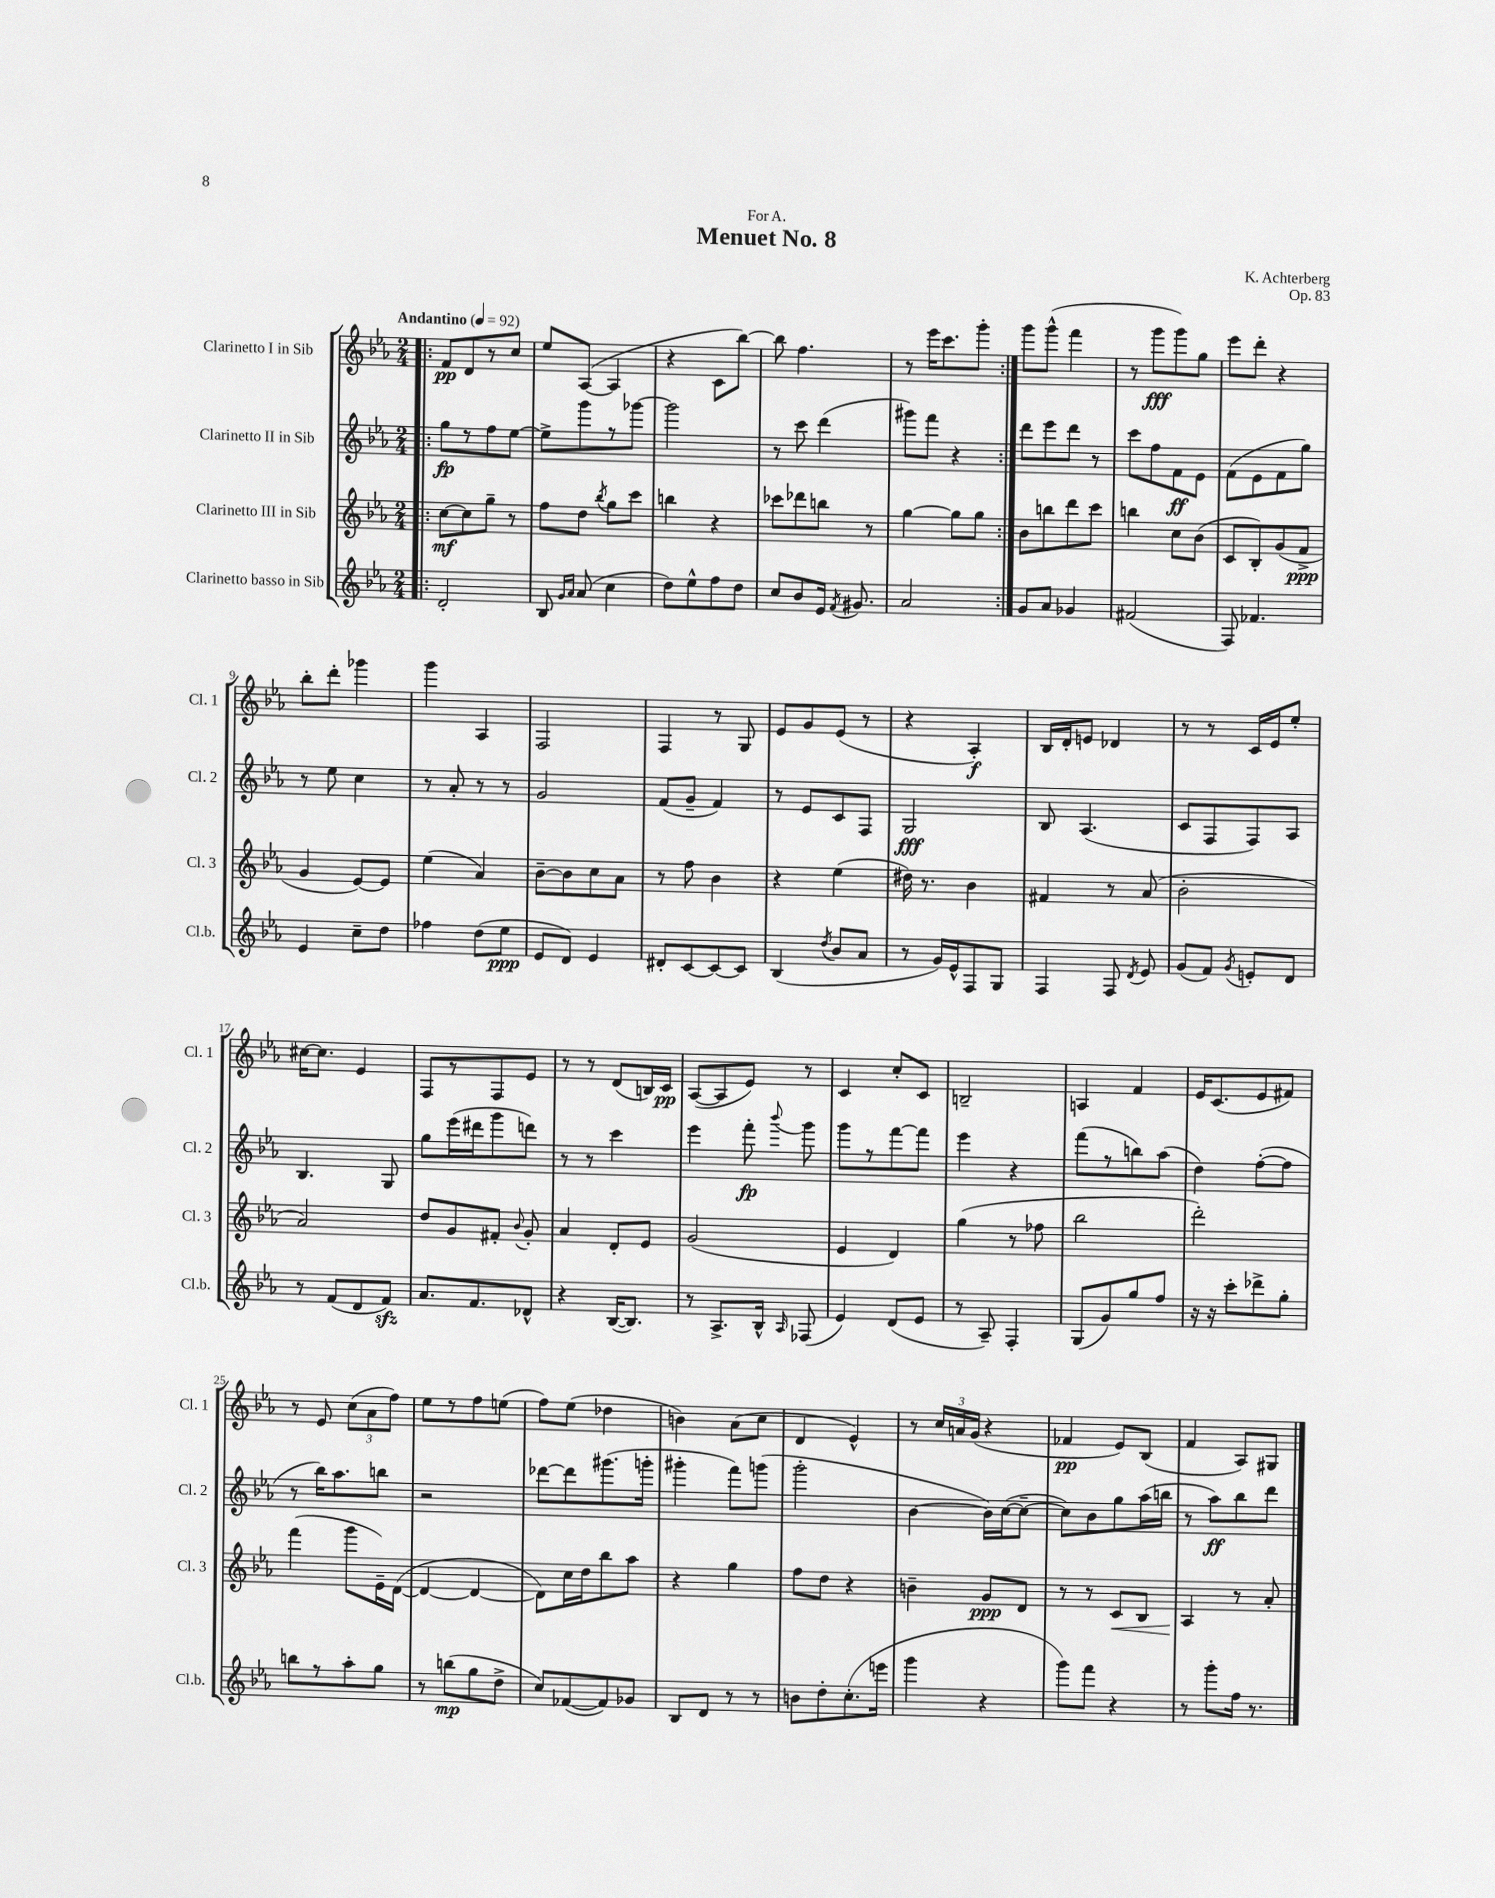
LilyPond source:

\header { title = "Menuet No. 8" composer = "K. Achterberg" dedication = "For A." opus = "Op. 83" }
<<
\new StaffGroup <<
\new Staff = "s0" \with { instrumentName = "Clarinetto I in Sib" shortInstrumentName = "Cl. 1" } {
    \clef treble \key ees \major \numericTimeSignature \time 2/4 \tempo "Andantino" 4 = 92
    \autoBeamOff \repeat volta 2 { \bar ".|:" f'8[\pp d'8 r8 c''8] |
    ees''8[ aes8]~( aes4 |
    r4 c'8[ bes''8]~) |
    bes''8 f''4. |
    r8 ees'''16[ c'''8. g'''8]-. | }
    g'''8[ g'''8]-^( f'''4 |
    r8 g'''8[\fff g'''8) g''8] |
    ees'''8[ d'''8]-. r4 |
    bes''8[-. d'''8]-. ges'''4 |
    g'''4 aes4 |
    f2 |
    f4 r8 g8 |
    ees'8[ g'8 ees'8]( r8 |
    r4 aes4-.\f) |
    bes16[ d'16-. e'8] des'4 |
    r8 r8 c'16[ ees'16 ees''8]-. |
    cis''16[~ cis''8.] ees'4 |
    f8[ r8 f8 ees'8] |
    r8 r8 d'8[( b16) c'16]\pp |
    aes8[~( aes8 ees'8]) r8 |
    c'4 c''8[-. c'8] |
    b2-- |
    a4 f'4 |
    ees'16[ c'8.( ees'8 fis'8]) |
    r8 ees'8 \tuplet 3/2 { c''8[( aes'8 f''8]) } |
    ees''8[ r8 f''8 e''8]( |
    f''8[) ees''8]( des''4 |
    b'4) aes'8[( c''8] |
    d'4 ees'4-^) |
    r8 \tuplet 3/2 { c''16[ a'16 g'16]( } r4 |
    fes'4\pp ees'8[) bes8]( |
    f'4 aes8[) gis8] \bar "|." |
}
\new Staff = "s1" \with { instrumentName = "Clarinetto II in Sib" shortInstrumentName = "Cl. 2" } {
    \clef treble \key ees \major \numericTimeSignature \time 2/4
    \autoBeamOff \repeat volta 2 { \bar ".|:" g''8[\fp r8 f''8 ees''8]~ |
    ees''8[-> g'''8 r8 ges'''8]~ |
    ges'''2 |
    r8 c'''8 d'''4( |
    gis'''8[) f'''8] r4 | }
    d'''8[ ees'''8 d'''8] r8 |
    c'''8[ f''8 f'8\ff ees'8] |
    f'8[( ees'8 f'8 g''8]) |
    r8 ees''8 c''4 |
    r8 aes'8-. r8 r8 |
    g'2 |
    f'8[( g'8]-- f'4) |
    r8 ees'8[ c'8 f8] |
    g2\fff |
    bes8 aes4.( |
    c'8[ f8 f8) aes8] |
    bes4. g8 |
    g''8[ ees'''16( dis'''16 g'''8 d'''8]) |
    r8 r8 c'''4 |
    ees'''4 f'''8-.\fp \appoggiatura { bes'''8 } g'''8 |
    g'''8[ r8 f'''8~ f'''8] |
    ees'''4 r4 |
    f'''8[( r8 b''8) aes''8]( |
    d''4) f''8[~-.( f''8] |
    r8 bes''16[) aes''8. b''8] |
    r2 |
    des'''8[~ des'''8 gis'''8.( g'''16]-. |
    gis'''4-. f'''8[) g'''8]( |
    g'''2-. |
    bes'4~ bes'16[) c''16~( c''8]~-- |
    c''8[) bes'8 g''8 aes''16( b''16] |
    r8 aes''8[\ff) bes''8 d'''8] \bar "|." |
}
\new Staff = "s2" \with { instrumentName = "Clarinetto III in Sib" shortInstrumentName = "Cl. 3" } {
    \clef treble \key ees \major \numericTimeSignature \time 2/4
    \autoBeamOff \repeat volta 2 { \bar ".|:" c''8[~\mf c''8 g''8]-- r8 |
    f''8[ d''8] \acciaccatura { bes''8 } g''8[ c'''8] |
    b''4 r4 |
    ces'''8[ des'''8 b''8] r8 |
    g''4~ g''8[ g''8] | }
    bes'8[ b''8 d'''8 c'''8] |
    b''4 c''8[ bes'8]( |
    c'8[ bes8-.) g'8( f'8]->\ppp |
    g'4 ees'8[~) ees'8] |
    ees''4( aes'4) |
    bes'8[~-- bes'8 c''8 aes'8] |
    r8 f''8 bes'4 |
    r4 ees''4( |
    dis''16) r8. bes'4 |
    fis'4 r8 aes'8( |
    bes'2-. |
    aes'2) |
    d''8[ g'8 fis'8]-. \appoggiatura { bes'8 } g'8-. |
    aes'4 d'8[-. ees'8] |
    g'2( |
    ees'4 d'4) |
    g''4( r8 fes''8 |
    bes''2 |
    d'''2-.) |
    f'''4( g'''8[ ees'16--) d'16]~( |
    d'4~ d'4~ |
    d'8[) c''16 d''16 bes''8 aes''8] |
    r4 g''4 |
    f''8[ d''8] r4 |
    b'4-- g'8[\ppp d'8] |
    r8 r8 c'8[\< bes8] |
    aes4\! r8 aes'8-. \bar "|." |
}
\new Staff = "s3" \with { instrumentName = "Clarinetto basso in Sib" shortInstrumentName = "Cl.b." } {
    \clef treble \key ees \major \numericTimeSignature \time 2/4
    \autoBeamOff \repeat volta 2 { \bar ".|:" d'2-. |
    bes8 \grace { g'16[ aes'16] } aes'8( c''4 |
    d''8[) ees''8-^ f''8 d''8] |
    c''8[ bes'8 ees'16] \acciaccatura { f'8 } gis'8. |
    aes'2 | }
    g'8[ aes'8] ges'4 |
    fis'2( |
    f8) fes'4. |
    ees'4 c''8[-- d''8] |
    fes''4 d''8[( ees''8]\ppp |
    ees'8[ d'8]) ees'4 |
    dis'8[-. c'8~ c'8~ c'8] |
    bes4( \acciaccatura { d''8 } bes'8[ aes'8] |
    r8 g'16[) ees'16-^ f8 g8] |
    f4 f8 \acciaccatura { d'8 } ees'8 |
    g'8[( f'8]) \acciaccatura { g'8 } e'8[-. d'8] |
    r8 f'8[( d'8 f'8]\sfz) |
    aes'8.[ f'8. des'8]-^ |
    r4 bes16[~( bes8.]) |
    r8 aes8.[-> bes16]-^ \grace { aes16 } fes8( |
    ees'4) d'8[( ees'8] |
    r8 aes8--) f4-. |
    g8[( g'8) g''8 f''8] |
    r16 r16 c'''8[-. des'''8-> g''8]-. |
    b''8[ r8 aes''8-. g''8] |
    r8 b''8[\mp( g''8 d''8]-> |
    c''8[) fes'8~( fes'8) ges'8] |
    bes8[ d'8] r8 r8 |
    b'8[ d''8-. c''8.-.( e'''16] |
    g'''4 r4 |
    g'''8[) f'''8] r4 |
    r8 g'''8[-. f''16] r8. \bar "|." |
}
>>
>>
